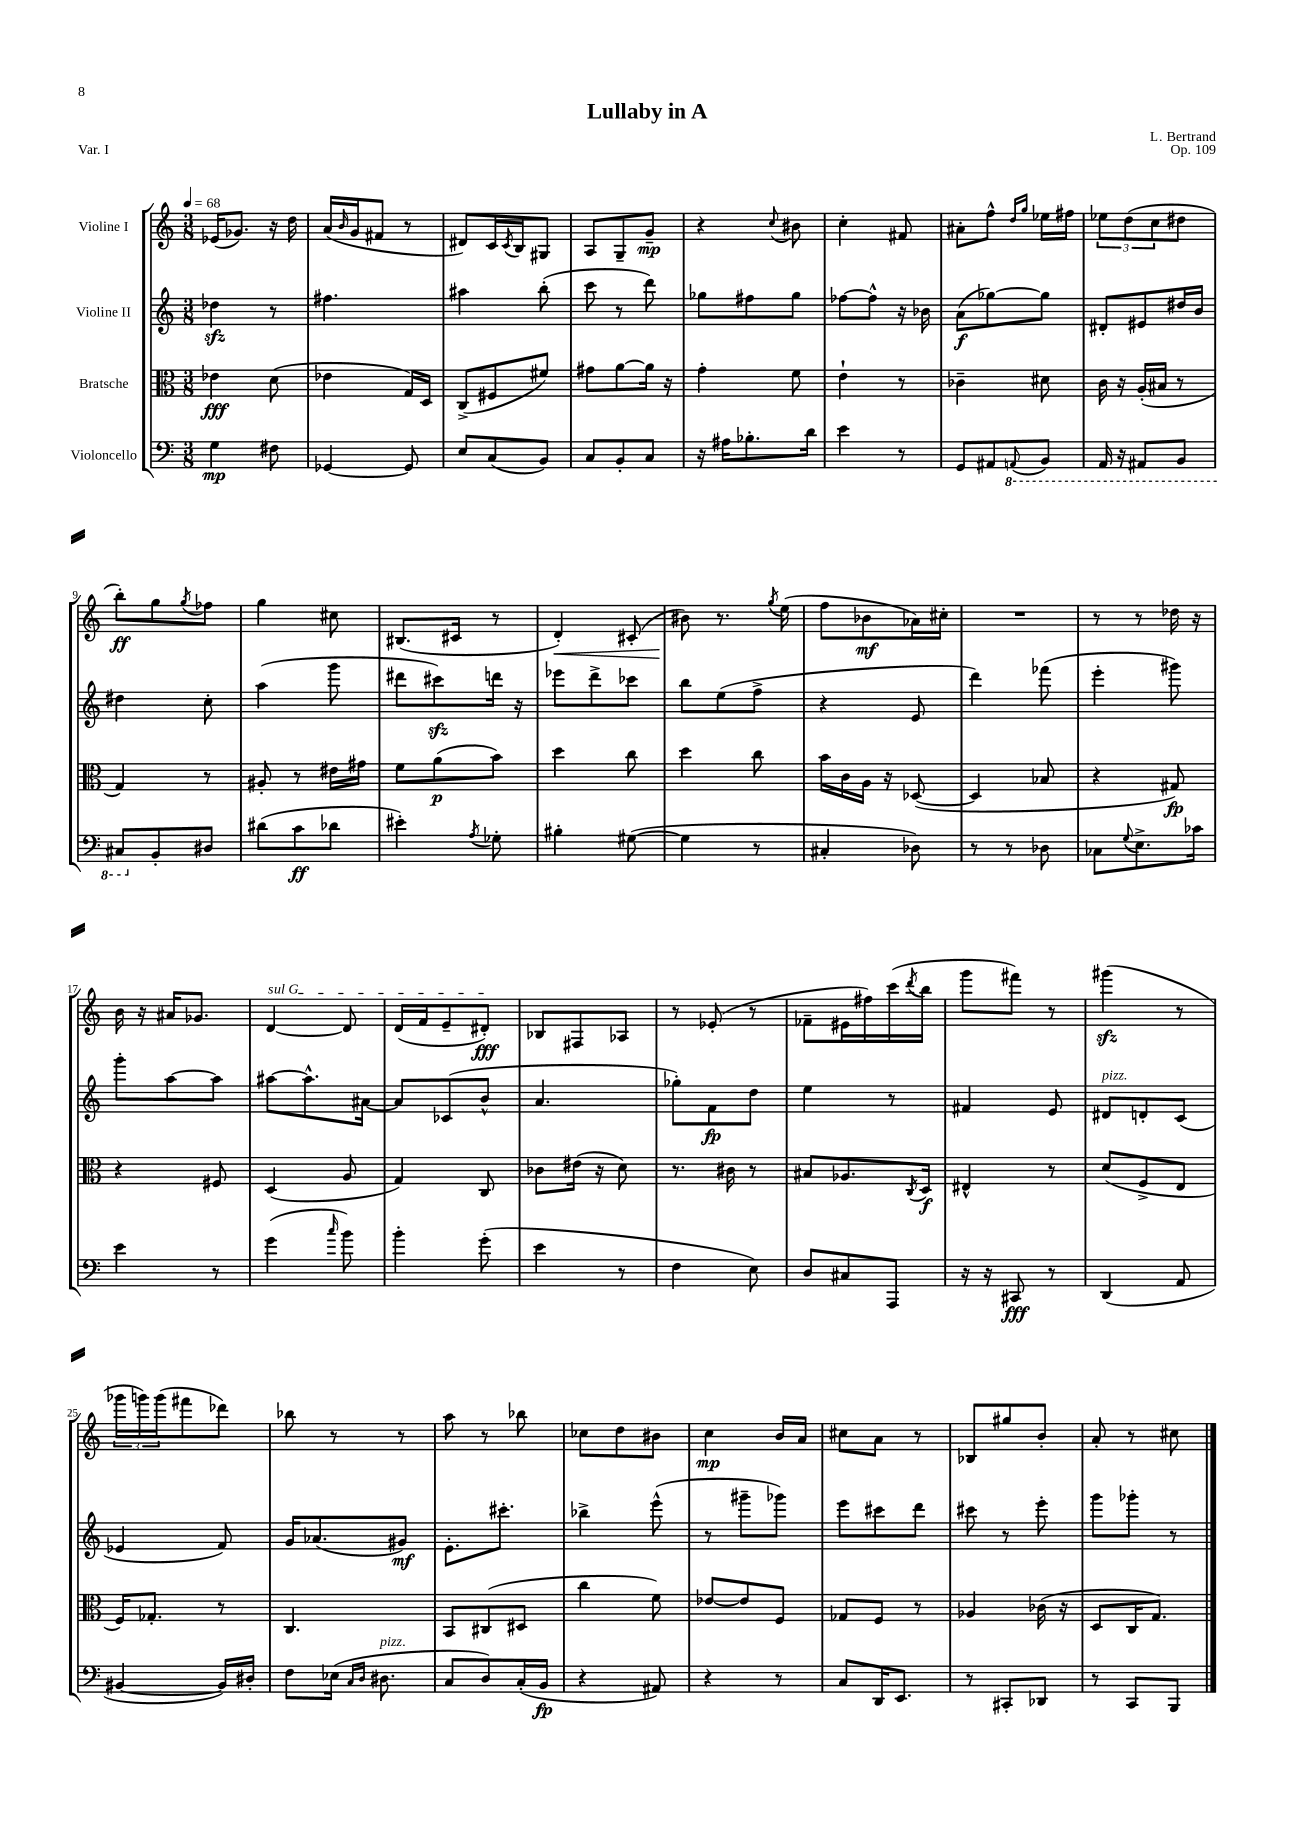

**kern	**kern	**kern	**kern
*staff4	*staff3	*staff2	*staff1
*clefF4	*clefC3	*clefG2	*clefG2
*k[]	*k[]	*k[]	*k[]
*M3/8	*M3/8	*M3/8	*M3/8
*MM68	*MM68	*MM68	*MM68
4G	4e-	4dd-	(16e-
.	.	.	8.g-)
8F#	(8d	8r	16r
.	.	.	16dd
=	=	=	=
[4GG-	4e-	4.ff#	(16a
.	.	.	16qqb
.	.	.	16g
.	.	.	8f#
8GG-]	16G)	.	8r
.	16D	.	.
=	=	=	=
8E	(8C^	4aa#	8d#)
(8C	8F#	.	16c
.	.	.	8qc
.	.	.	16B
8BB)	8f#)	(8bb'	8G#
=	=	=	=
8C	8g#	8ccc	8A
8BB'	[8a	8r	8G~
8C	16a]	8ddd)	8g~
.	16r	.	.
=	=	=	=
16r	4g'	8gg-	4r
16A#	.	.	.
8.B-'	.	8ff#	.
.	.	.	8qqcc
.	8f	8gg-	8b#
16d	.	.	.
=	=	=	=
4e	4e`	[8ff-	4cc'
.	.	8ff-^^]	.
8r	8r	16r	8f#
.	.	16b-	.
=	=	=	=
8GG	4c-~	(8a	8a#'
8AA#	.	[8gg-)	8ff^^
.	.	.	16qqdd
8qqAAA	.	.	16qqgg
8BBB	8d#	8gg-]	16ee-
.	.	.	16ff#
=	=	=	=
16AAA	16c	8d#'	12ee-
16r	16r	.	.
.	.	.	(12dd
8AAA#	(16A'	8e#	.
.	.	.	12cc
.	16B#	.	.
8BBB	8r	16dd#	8dd#
.	.	16b	.
=	=	=	=
8CC#	4G)	4dd#	8bb')
8BB'	.	.	8gg
.	.	.	8qgg
8D#	8r	8cc'	8ff-
=	=	=	=
(8d#	8A#'	(4aa	4gg
8c	8r	.	.
8d-	16e#	8ggg	8cc#
.	16g#	.	.
=	=	=	=
4e#')	8f	8ddd#	(8.B#
.	(8a	8ccc#)	.
.	.	.	16c#
8qA	.	.	.
8G-'	8b)	16ddd	8r
.	.	16r	.
=	=	=	=
4B#'	4dd	8eee-	4d')
.	.	8ddd^	.
([8G#	8cc	8ccc-	(8c#'
=	=	=	=
4G#]	4dd	8bb	8b#)
.	.	(8ee	8.r
8r	8cc	8ff^	.
.	.	.	8qgg
.	.	.	(16ee
=	=	=	=
4C#'	16b	4r	8ff
.	16c	.	.
.	16A	.	8b-
.	16r	.	.
8D-)	([8D-	8e	16a-)
.	.	.	16cc#'
=	=	=	=
8r	4D-]	4ddd)	4.r
8r	.	.	.
8D-	8B-	(8fff-	.
=	=	=	=
8C-	4r	4eee'	8r
8qqG	.	.	.
8.E^	.	.	8r
.	8G#)	8ggg#)	16dd-
16c-	.	.	16r
=	=	=	=
4e	4r	8ggg'	16b
.	.	.	16r
.	.	[8aa	16a#
.	.	.	8.g-
8r	8F#	8aa]	.
=	=	=	=
(4g	(4D	[8aa#	[4d
.	.	8.aa#^^]	.
16qqcc	.	.	.
8b)	8A	.	8d]
.	.	[16a#	.
=	=	=	=
4b'	4G)	8a#]	(16d
.	.	.	16f
.	.	(8c-	8e~
(8g'	8C	8b^^	8d#')
=	=	=	=
4e	8c-	4.a	8B-
.	(16e#	.	8F#
.	16r	.	.
8r	8d)	.	8A-
=	=	=	=
4F	8.r	8gg-')	8r
.	.	8f	(8e-'
.	16c#	.	.
8E)	8r	8dd	8r
=	=	=	=
8D	8B#	4ee	8f-~
8C#	8.A-	.	16e#
.	.	.	16ff#)
8AAA	.	8r	(16ccc
.	8qC	.	8qddd
.	16D	.	16bb
=	=	=	=
16r	4E#^^	4f#	8ggg
16r	.	.	.
8CC#	.	.	8fff#)
8r	8r	8e	8r
=	=	=	=
(4DD	(8d	8d#	(4ggg#
.	8F^	8d'	.
8AA	8E	(8c	8r
=	=	=	=
[4BB#	16F)	4e-	24ggg-
.	.	.	24ggg)
.	8.G-'	.	.
.	.	.	(24ggg
.	.	.	8fff#
16BB#])	8r	8f)	8ddd-)
16D#'	.	.	.
=	=	=	=
8F	4.C	16g	8bb-
.	.	(8.a-	.
(16E-	.	.	8r
16qqC	.	.	.
16qqD	.	.	.
8.D#	.	.	.
.	.	8g#)	8r
=	=	=	=
8C	8BB	8.e'	8aa
8D)	(8C#	.	8r
.	.	8.ccc#'	.
(16C'	8D#	.	8bb-
16BB	.	.	.
=	=	=	=
4r	4cc	4bb-^	8cc-
.	.	.	8dd
8AA#)	8f)	(8eee^^	8b#
=	=	=	=
4r	[8e-	8r	4cc
.	8e-]	8ggg#~	.
8r	8F	8ggg-)	16b
.	.	.	16a
=	=	=	=
8C	8G-	8eee	8cc#
16DD	8F	8ccc#	8a
8.EE	.	.	.
.	8r	8ddd	8r
=	=	=	=
8r	4A-	8ccc#	8B-
8CC#'	.	8r	8gg#
8DD-	(16c-	8eee'	8b'
.	16r	.	.
=	=	=	=
8r	8D	8ggg	8a'
8CC	16C	8ggg-'	8r
.	8.G)	.	.
8BBB	.	8r	8cc#
==	==	==	==
*-	*-	*-	*-
